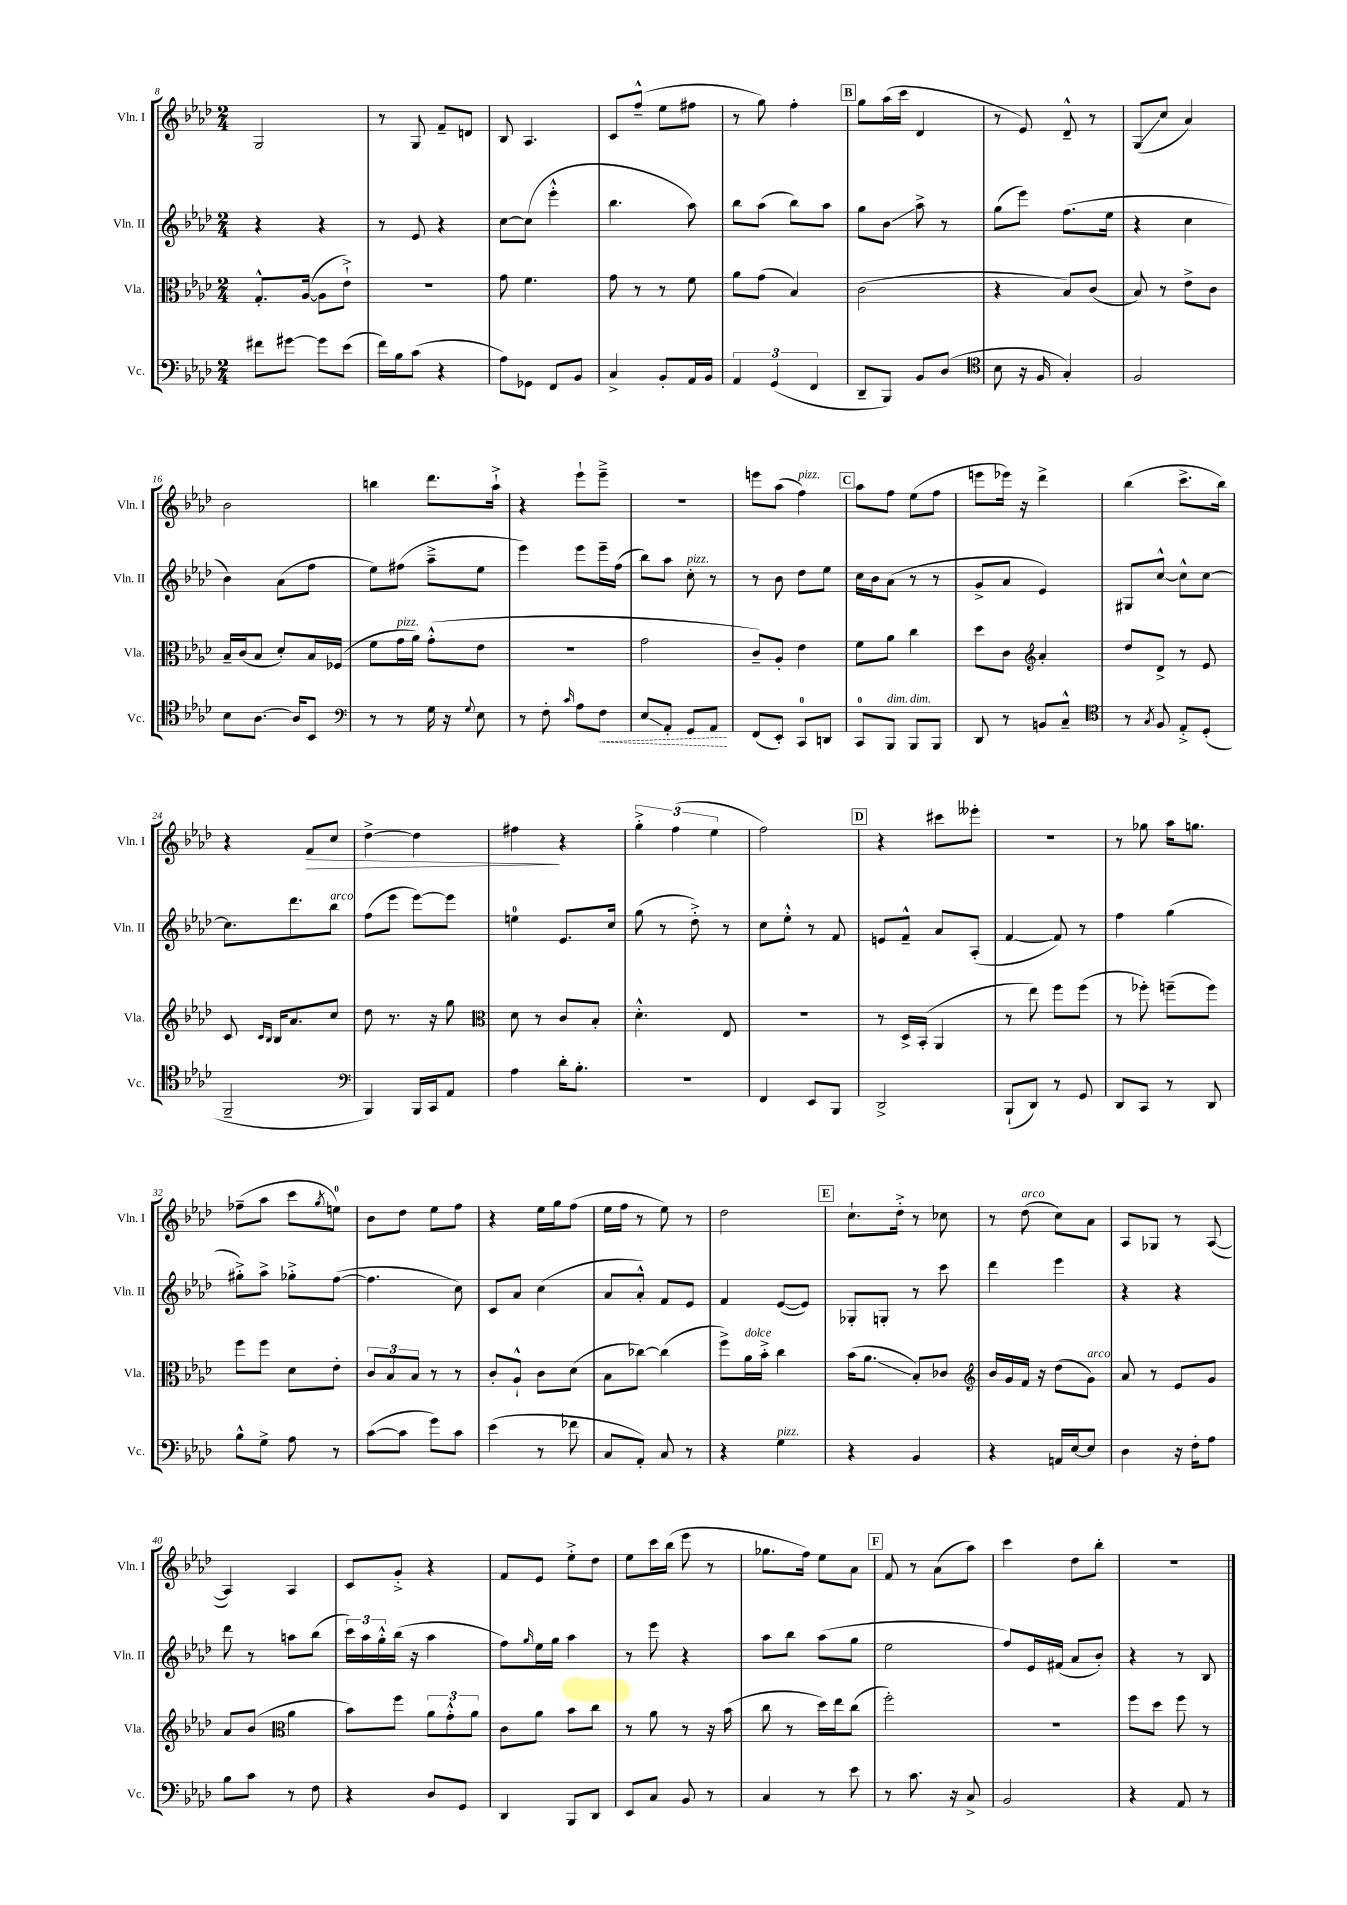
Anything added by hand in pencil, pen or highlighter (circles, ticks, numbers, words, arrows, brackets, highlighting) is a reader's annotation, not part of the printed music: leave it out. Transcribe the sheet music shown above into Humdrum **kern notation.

**kern	**kern	**kern	**kern
*staff4	*staff3	*staff2	*staff1
*clefF4	*clefC3	*clefG2	*clefG2
*k[b-e-a-d-]	*k[b-e-a-d-]	*k[b-e-a-d-]	*k[b-e-a-d-]
*M2/4	*M2/4	*M2/4	*M2/4
8f#	8.G'^^	4r	2G
[8g#	.	.	.
.	([16A-	.	.
8g#]	8A-]	4r	.
(8e-	8e-`^)	.	.
=	=	=	=
16f)	2r	8r	8r
16B-	.	.	.
(8c	.	8e-	8G
4r	.	4r	8f~
.	.	.	8d
=	=	=	=
8A-)	8g	[8cc	8B-
8GG-	4.f	(8cc]	4.A-
8FF	.	4eee-'^^	.
8BB-	.	.	.
=	=	=	=
4C^	8g	4.bb-	8c
.	8r	.	(8ff~^^
8BB-'	8r	.	8ee-
16AA-	8f	8aa-)	8ff#
16BB-	.	.	.
=	=	=	=
6AA-	8a-	8bb-	8r
.	(8g	(8aa-	8gg)
(6GG	.	.	.
.	4B-)	8bb-)	4ff'
6FF	.	.	.
.	.	8aa-	.
=	=	=	=
8DD-~	(2c	8gg	8gg
8BBB-)	.	8b-	(16aa-
.	.	.	16ccc
8BB-	.	8aa-^	4d-
(8D-	.	8r	.
=	=	=	=
*clefC4	*	*	*
8B-	4r	(8gg	8r
16r	.	8eee-)	8e-)
16F	.	.	.
4G')	8B-)	(8.ff	8d-~^^
.	(8c	.	8r
.	.	16ee-	.
=	=	=	=
2F	8B-)	4r	(8G
.	8r	.	8cc
.	8e-^	4cc	4a-)
.	8c	.	.
=	=	=	=
8B-	16B-~	4b-)	2b-
.	(16c	.	.
[8.A-	8B-	.	.
.	8d-')	(8a-	.
16A-]	.	.	.
8BB-	16B-	8ff	.
.	(16F-	.	.
=	=	=	=
*clefF4	*	*	*
8r	8f	8ee-)	4bb
8r	16g	(8ff#	.
.	16a-)	.	.
16G	(8g'^^	8aa-~^	8.ddd-
16r	.	.	.
8qqG	.	.	.
8E-	8e-	8ee-	.
.	.	.	16aa-`^
=	=	=	=
8r	2r	4eee-)	4r
8F'	.	.	.
16qqc	.	.	.
8A-	.	8eee-	8eee-`
8F	.	16eee-~	8eee-~^
.	.	(16ff	.
=	=	=	=
8E-	2g	8bb-)	2r
8AA-'	.	8aa-	.
8GG	.	8cc'	.
8AA-	.	8r	.
=	=	=	=
(8FF	8c~)	8r	8eee
8EE-')	8A-'	8b-	(8aa-
8CC	4e-	8dd-	4ff)
8DD	.	8ee-	.
=	=	=	=
8CC	8f	16cc	8aa-
.	.	16b-	.
8BBB-	8a-	(8a-	8ff
8BBB-	4cc	8r	(8ee-
8BBB-	.	8r	8ff
=	=	=	=
8DD-	8dd-	8g^	8eee
8r	8c	8a-	16eee-)
.	.	.	16r
*	*clefG2	*	*
8BB	4a-'	4e-)	4ddd-^
8C~^^	.	.	.
=	=	=	=
*clefC4	*	*	*
8r	8dd-	8G#	(4bb-
8qG	.	.	.
8F	8d-^	[8cc^^	.
8E-'^	8r	8cc^^]	8.ccc^
(8D-'	8e-	[8cc	.
.	.	.	16bb-)
=	=	=	=
2FF~	8c	8.cc]	4r
.	16qqc	.	.
.	16qqB-	.	.
.	16B-	.	.
.	8.a-	8.ddd-	.
.	.	.	8f
.	8cc	8bb-	8cc
=	=	=	=
*clefF4	*	*	*
4BBB-)	8dd-	(8ff	[4dd-^
.	8.r	8eee-	.
16BBB-	.	[8eee-)	4dd-]
16CC	16r	.	.
8AA-	8gg	8eee-]	.
=	=	=	=
*	*clefC3	*	*
4A-	8d-	4ee	4ff#
.	8r	.	.
16d-'	8c	8.e-	4r
8.B-'	.	.	.
.	8B-'	.	.
.	.	16cc	.
=	=	=	=
2r	4.d-'^^	(8gg	6gg'^
.	.	8r	.
.	.	.	(6ff
.	.	8dd-'^)	.
.	.	.	6ee-
.	8E-	8r	.
=	=	=	=
4FF	2r	8cc	2ff)
.	.	8ee-'^^	.
8EE-	.	8r	.
8BBB-	.	8f	.
=	=	=	=
2DD-^	8r	8e	4r
.	16D-^	8f~^^	.
.	(16BB-'	.	.
.	4AA-	8a-	8ccc#
.	.	(8A-'	8eee--'
=	=	=	=
(8BBB-`	8r	[4f	2r
8DD-)	8ee-)	.	.
8r	8ff	8f])	.
8GG	(8ff	8r	.
=	=	=	=
8DD-	8r	4ff	8r
8CC	8ff-')	.	8gg-
8r	(8ff~	(4gg	16aa-
.	.	.	8.gg
8DD-	8ff)	.	.
=	=	=	=
8B-^^	8ff	8gg#'^)	(8ff-~
8G^	8ff	8aa-^	8aa-
8A-	8d-	8gg-'^	8ccc
.	.	.	8qgg
8r	8e-'	([8ff	8ee)
=	=	=	=
([8c	12c	4.ff]	8b-
.	12B-	.	.
8c]	.	.	8dd-
.	12B-	.	.
8g)	8r	.	8ee-
8c	8r	8cc)	8ff
=	=	=	=
(4e-	8c'	8c	4r
.	8A-`^^	8a-	.
8r	8c	(4cc	16ee-
.	.	.	16gg
8f-	(8d-	.	(8ff
=	=	=	=
8C	8B-	8a-	16ee-
.	.	.	16ff
8AA-')	[8cc-)	8a-'^^)	8r
8C	(4cc-]	8f	8ee-)
8r	.	8e-	8r
=	=	=	=
4r	8ff^)	4f	2dd-
.	16a-	.	.
.	16b-'^	.	.
4G	4cc	([8e-	.
.	.	8e-])	.
=	=	=	=
4r	(16b-	8G-'	8.cc`
.	8.a-	.	.
.	.	8G'	.
.	.	.	16dd-'^
4BB-	8B-')	8r	8r
.	8c-	8ccc	8cc-
=	=	=	=
*	*clefG2	*	*
4r	16b-	4ddd-	8r
.	16g	.	.
.	16f	.	(8dd-
.	16r	.	.
16AA	(8dd-	4eee-	8cc)
[16E-	.	.	.
8E-]	8g)	.	8a-
=	=	=	=
4D-	8a-	4r	8A-
.	8r	.	8G-
16r	8e-	4r	8r
16F'	.	.	.
8A-	8g	.	([8A-
=	=	=	=
8B-	8a-	8ddd-	4A-])
8c	(8b-	8r	.
*	*clefC3	*	*
8r	4a-	8aa	4A-
8F	.	(8bb-	.
=	=	=	=
4r	8b-)	24ccc)	8c
.	.	24aa-	.
.	.	24gg'^^	.
.	8ff	(16bb-	8g'^
.	.	16r	.
8D-	12a-	4aa-	4r
.	12g'^^	.	.
8GG	.	.	.
.	12a-	.	.
=	=	=	=
4DD-	8c	8ff)	8f
.	.	16qqgg	.
.	8a-	16ee-	8e-
.	.	16gg	.
8BBB-	8b-	4aa-	8ee-'^
8DD-	8cc	.	8dd-
=	=	=	=
8EE-	8r	8r	8ee-
8C	8a-	8eee-	16ccc
.	.	.	(16bb-
8BB-	8r	4r	8eee-
8r	16r	.	8r
.	(16b-	.	.
=	=	=	=
4C	8cc	8aa-	8.gg-
.	8r	8bb-	.
.	.	.	16ff)
8r	16dd-)	(8aa-	8ee-
.	16ee-	.	.
8e-	(8cc	8gg	8a-
=	=	=	=
8r	2ff')	2ee-	8f
8.c	.	.	8r
.	.	.	(8a-
16r	.	.	.
8C^	.	.	8aa-)
=	=	=	=
2BB-	2r	8ff)	4ccc
.	.	16e-	.
.	.	(16f#	.
.	.	8a-	8dd-
.	.	8b-')	8bb-'
=	=	=	=
4r	8ff	4r	2r
.	8dd-	.	.
8AA-	8ff	8r	.
8r	8r	8B-	.
==	==	==	==
*-	*-	*-	*-
